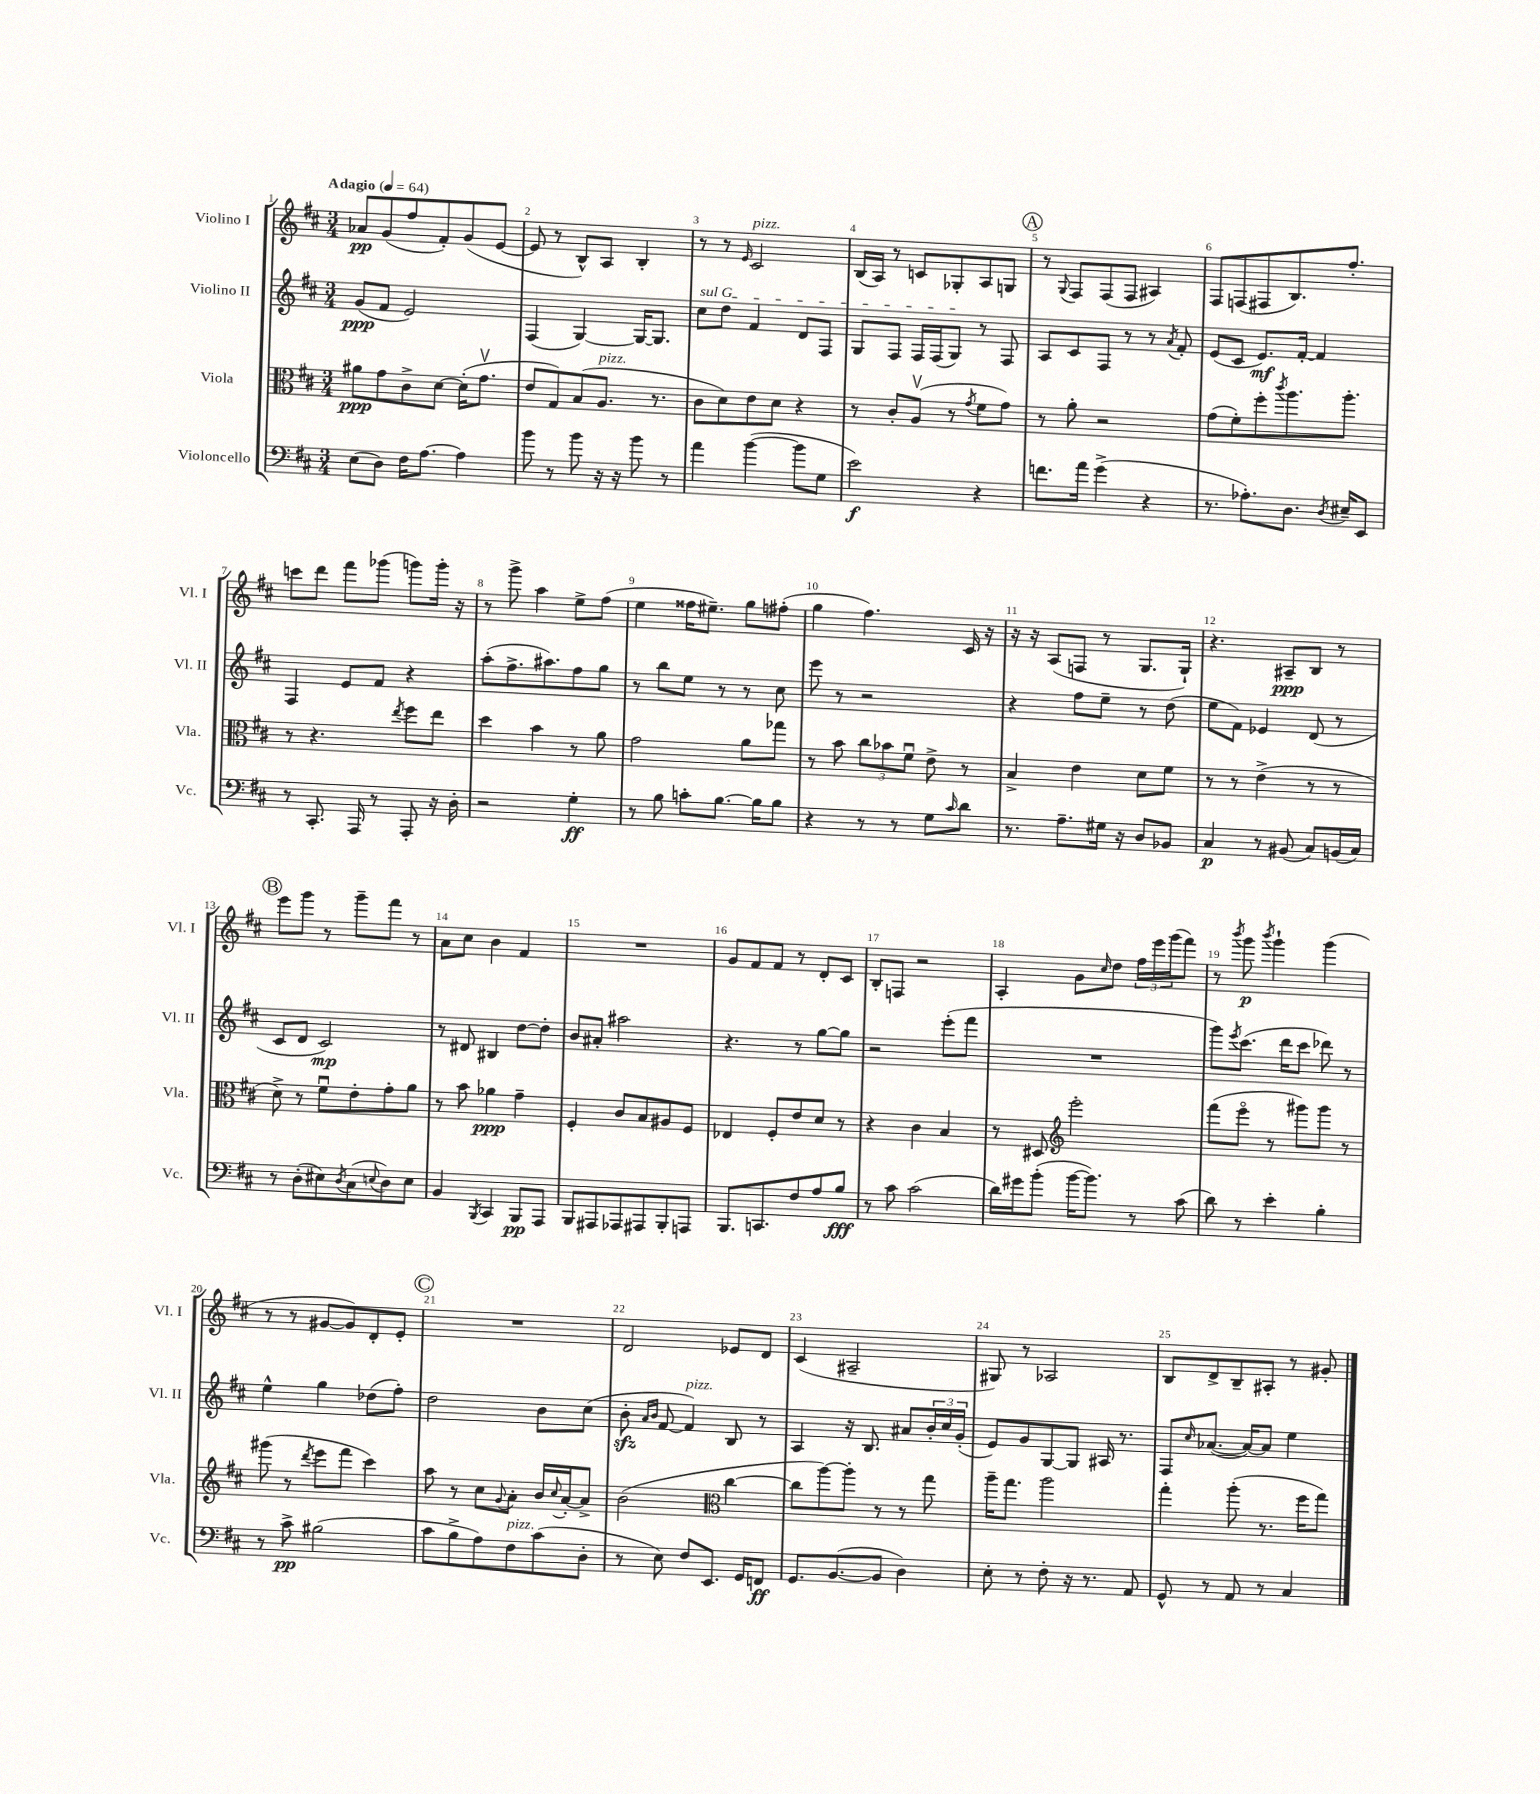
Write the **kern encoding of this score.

**kern	**kern	**kern	**kern
*staff4	*staff3	*staff2	*staff1
*clefF4	*clefC3	*clefG2	*clefG2
*k[f#c#]	*k[f#c#]	*k[f#c#]	*k[f#c#]
*M3/4	*M3/4	*M3/4	*M3/4
*MM64	*MM64	*MM64	*MM64
(8E	8a#	(8g	8a-
8D)	8g	8f#	(8g
16F#	8c#^	2e)	8ff#
[8.A	.	.	.
.	[8d	.	8f#')
4A]	(16d']	.	(8g
.	8.gv	.	.
.	.	.	[8e
=	=	=	=
8b	8e	(4F#	8e]
8r	8G)	.	8r
8b	(8B	[4G)	8B^^)
16r	8.A	.	8A
16r	.	.	.
8b	.	16G_	4B'
.	8.r	8.G]	.
8r	.	.	.
=	=	=	=
4a	8c#	8cc#	8r
.	8d)	8dd	8r
.	.	.	16qqe
([4b	8e	4f#	2c#
.	8d	.	.
8b]	4r	8d	.
8G	.	8F#	.
=	=	=	=
2e)	8r	8G	(16B
.	.	.	16A)
.	8c#'	8F#	8r
.	(8Av	16F#	8c
.	.	(16F#	.
.	8r	8G)	8G-'
.	8qg	.	.
4r	8f#	8r	8A
.	8g)	8F#	8G
=	=	=	=
8.f	8r	8A	8r
.	.	.	8qqG
.	8a'	8c#	8F#
16a	.	.	.
(4g^	2r	8F#	(8F#
.	.	8r	8F#
4r	.	8r	4A#)
.	.	8qa	.
.	.	8f#'	.
=	=	=	=
8.r	(8g	(8e	8F#
.	8f#')	8c#	(8F
8.A-')	.	.	.
.	8ff#'	8.e)	8F#
.	8qccc#	.	.
8.D	8.aa	.	8.B)
.	.	[16f#'	.
.	.	4f#]	.
8qD	.	.	.
16E#~	8.aa'	.	8.ff#'
8EE	.	.	.
=	=	=	=
8r	8r	4F#	8ccc
8.CC#'	4.r	.	8ddd
.	.	8e	8fff#
16AAA	.	.	.
8r	.	8f#	(8ggg-
.	8qee	.	.
8AAA'	8ff#	4r	8ggg)
16r	8ee	.	16ggg'
16D'	.	.	16r
=	=	=	=
2r	4dd	(8aa'	8r
.	.	8.ff#^	8ggg^
.	4b	.	4aa
.	.	8.aa#)	.
4G'	8r	8ff#	8ee^
.	8a	8gg	(8ff#
=	=	=	=
8r	2g	8r	4ee
8B	.	8bb	.
8c'	.	8ee	16ff##
.	.	.	8.ee#~)
[8.B	.	8r	.
.	8a	8r	8gg
16B]	.	.	.
8B	8gg-	8cc#	(8ff#'
=	=	=	=
4r	8r	8eee	4gg
.	8b	8r	.
8r	12cc#	2r	4.ff#)
.	12b-	.	.
8r	.	.	.
.	12f#u	.	.
8G	8e^	.	.
16qqc#	.	.	.
8d	8r	.	16c#
.	.	.	16r
=	=	=	=
8.r	4B^	4r	16r
.	.	.	16r
.	.	.	(8A
8.A~	.	.	.
.	4e	8ff#	8F
16G#	.	8ee~	8r
16r	.	.	.
8D	8d	8r	8.G
8BB-	8f#	(8dd	.
.	.	.	16G`)
=	=	=	=
4C#	8r	8ee	4.r
.	8r	8f#)	.
8r	(4e^	4e-	.
(8BB#	.	.	8A#~
8C#)	8r	(8d	8B
(16BB	8r	8r	8r
16C#)	.	.	.
=	=	=	=
8r	8d^)	8c#	8eee
(8D'	8r	8d	8ggg
8E#)	8f#u	2c#)	8r
8qD	.	.	.
(8C#	8e'	.	8ggg~
8qqE	.	.	.
8D)	8g'	.	8fff#
8E	8a	.	8r
=	=	=	=
4BB	8r	8r	8a
.	8b	8d#	8cc#
8qBBB	.	.	.
4CC#	4a-	4B#	4b
8BBB	4g~	[8dd	4f#
8AAA	.	8dd']	.
=	=	=	=
8BBB	4F#'	8b	2.r
8AAA#	.	8a#'	.
8AAA-	8c#	2aa#	.
8AAA#	8B	.	.
8BBB'	8A#	.	.
8AAA	8F#	.	.
=	=	=	=
8.BBB	4E-	4.r	8g
.	.	.	8f#
8.CC	.	.	.
.	8F#'	.	8f#
8F#	8e	8r	8r
8A	8d	[8gg	8d'
8B	8r	8gg]	8c#
=	=	=	=
8r	4r	2r	8B'
8c#	.	.	8F
(2c#	4c#	.	2r
.	4B	(8eee'	.
.	.	8fff#	.
=	=	=	=
16d)	8r	2.r	4A'
16g#	.	.	.
(8b'	8D#	.	.
*	*clefG2	*	*
[16b	2eee'	.	8g
8.b])	.	.	.
.	.	.	16qqcc#
.	.	.	8dd
8r	.	.	24ff#
.	.	.	24eee
.	.	.	(24ggg
(8c#	.	.	8fff#)
=	=	=	=
8d)	(8fff#	8ggg)	8r
.	.	8qeee	8qbbb
8r	8eeeo	(8.ccc#	8ggg
.	.	.	8qbbb
4e'	8r	.	4ggg`
.	.	16ddd	.
.	8ggg#)	8ccc#	.
4B'	8ggg#	8ddd-)	(4ggg
.	8r	8r	.
=	=	=	=
8r	(8ggg#	4ee^^	8r
8c#^	8r	.	8r
.	8qddd	.	.
(2B#	8eee	4gg	[8g#
.	8fff#	.	8g#])
.	4ccc#)	(8dd-	8d'
.	.	8ff#')	8e'
=	=	=	=
8c#	8aa	2dd	2.r
8B^	8r	.	.
8A)	8cc#	.	.
.	8qqg	.	.
8F#	8a'	.	.
(8c#	16b	8b	.
.	8qqcc#	.	.
.	[16a'	.	.
8D'	8a^]	(8cc#	.
=	=	=	=
8r	(2b	8b'	2d
.	.	16qqa	.
.	.	16qqb	.
8E)	.	[8f#	.
8F#	.	4f#])	.
8.EE	.	.	.
*	*clefC3	*	*
.	[4cc#	8B	8e-
16GG	.	.	.
8FF	.	8r	8d
=	=	=	=
8.GG	8cc#]	4A	(4c#
.	[8aa)	.	.
([8.BB	.	.	.
.	8aa']	16r	2A#~
.	.	8.B	.
8BB]	8r	.	.
4D)	8r	8a#	.
.	8gg	24b'	.
.	.	24cc#	.
.	.	(24g'	.
=	=	=	=
8E'	16aa~	8e)	8G#)
.	8.gg	.	.
8r	.	8g	8r
8F#'	2aa	[8G	2A-
16r	.	8G]	.
8.r	.	.	.
.	.	16A#	.
.	.	8.r	.
8AA	.	.	.
=	=	=	=
8GG^^	4gg'	8F#	8B
.	.	16qqcc#	.
8r	.	([8.a-	8d^
8AA	(8aa'	.	8B~
.	.	16a-_)	.
8r	8.r	8a-]	8A#'
4C#	.	4ee	8r
.	16ff#	.	.
.	8gg)	.	8g#'
==	==	==	==
*-	*-	*-	*-
